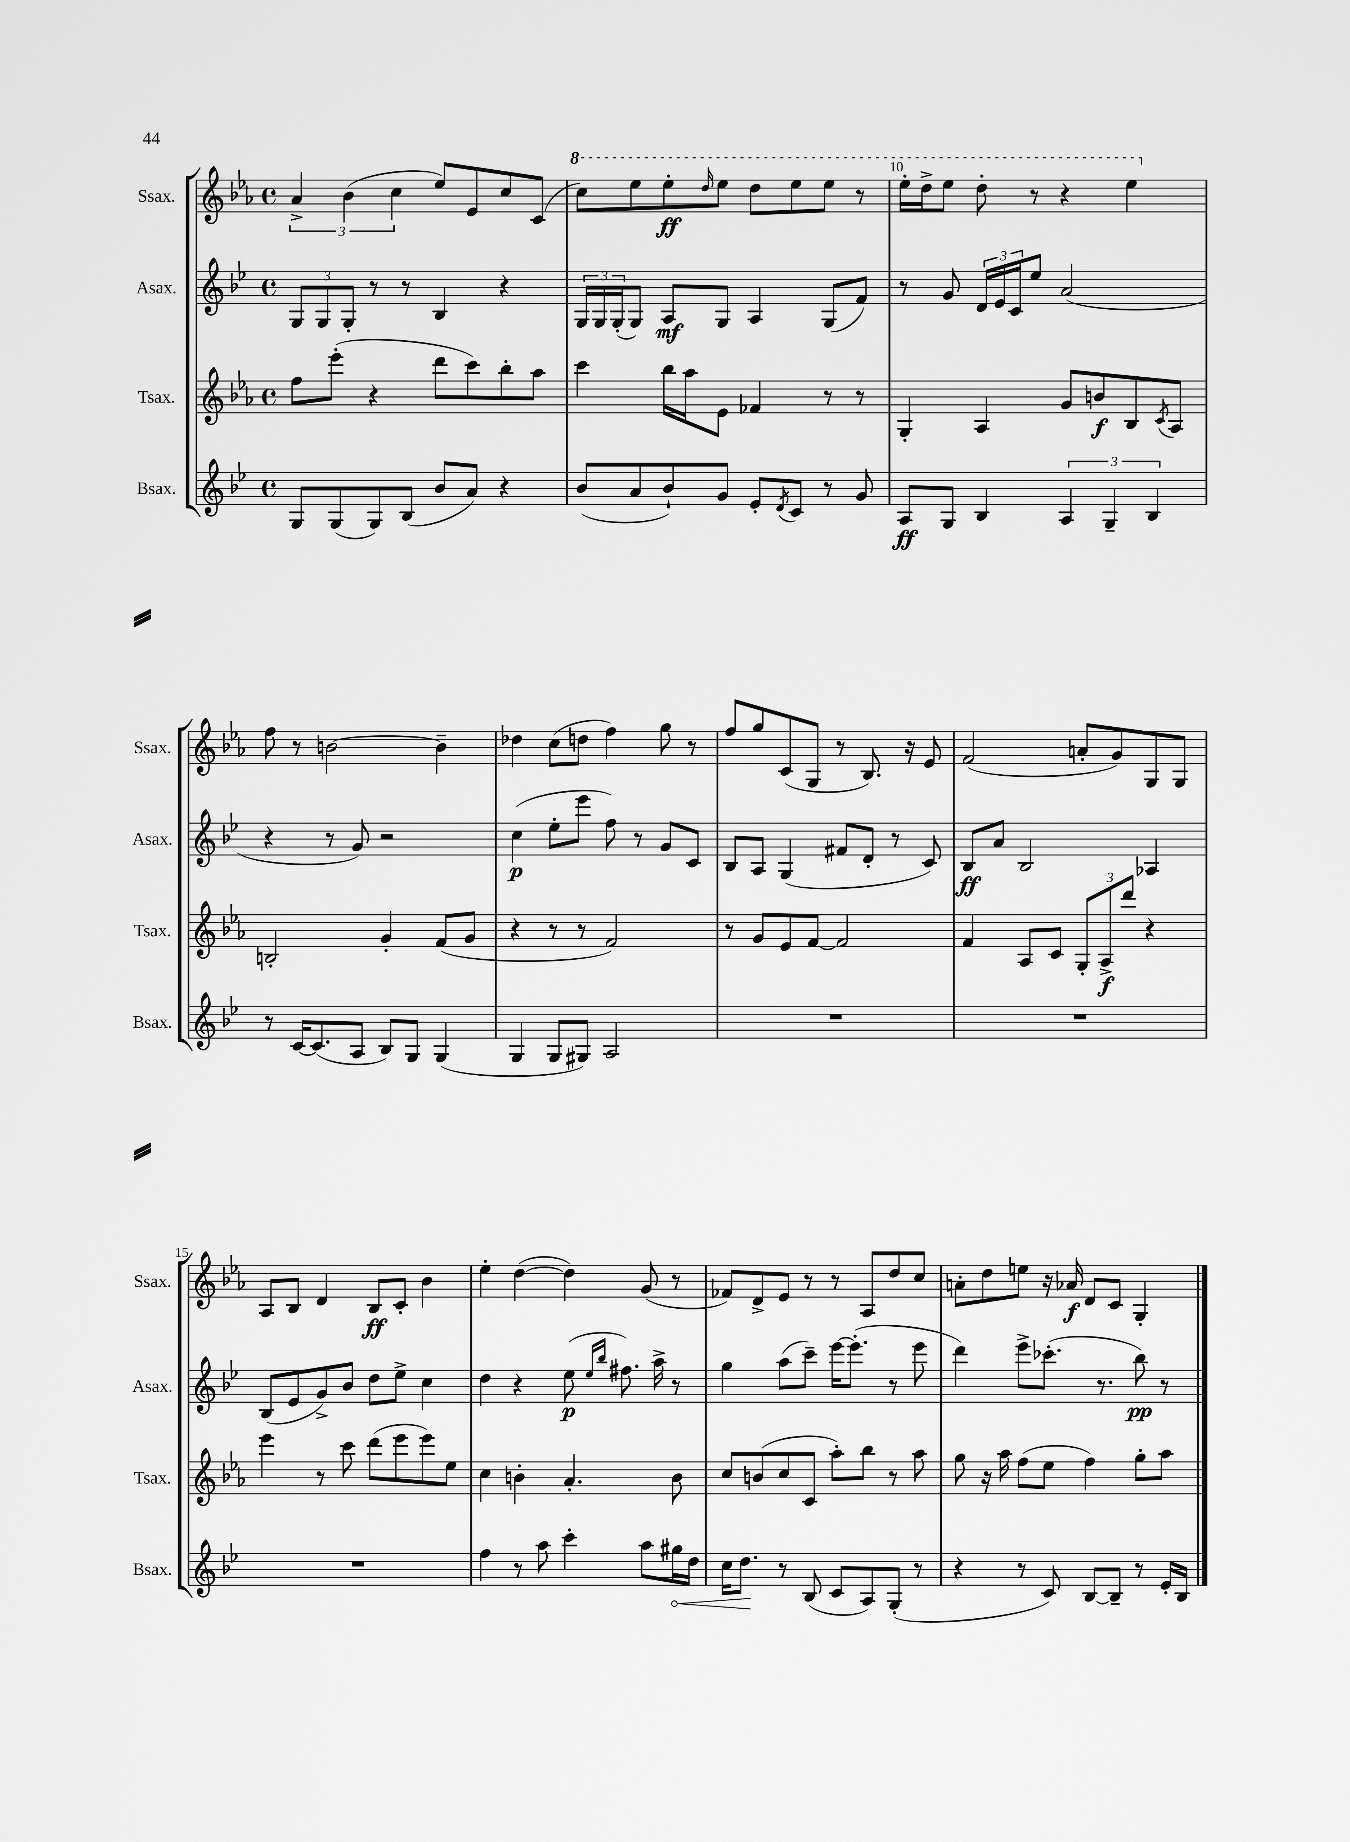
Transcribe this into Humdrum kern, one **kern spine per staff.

**kern	**kern	**kern	**kern
*staff4	*staff3	*staff2	*staff1
*clefG2	*clefG2	*clefG2	*clefG2
*k[b-e-]	*k[b-e-a-]	*k[b-e-]	*k[b-e-a-]
*M4/4	*M4/4	*M4/4	*M4/4
*met(c)	*met(c)	*met(c)	*met(c)
8G	8ff	12G	6a-^
.	.	12G	.
(8G	(8eee-'	.	.
.	.	12G'	(6b-
8G)	4r	8r	.
.	.	.	6cc
(8B-	.	8r	.
8b-	8ddd	4B-	8ee-)
8a)	8ccc)	.	8e-
4r	8bb-'	4r	8cc
.	8aa-	.	(8c
=	=	=	=
(8b-	4ccc	24G	8ccc)
.	.	24G	.
.	.	(24G'	.
8a	.	8G)	8eee-
8b-`)	16bb-	8A	8eee-'
.	16aa-	.	.
.	.	.	16qqddd
8g	8e-	8G	8eee-
8e-'	4f-	4A	8ddd
8qd	.	.	.
8c	.	.	8eee-
8r	8r	(8G	8eee-
8g	8r	8f)	8r
=	=	=	=
8A	4G'	8r	16eee-'
.	.	.	16ddd^
8G	.	8g	8eee-
4B-	4A-	24d	8ddd'
.	.	24e-	.
.	.	24c	.
.	.	8ee-	8r
6A	8g	(2a	4r
.	8b	.	.
6G~	.	.	.
.	8B-	.	4eee-
6B-	.	.	.
.	8qc	.	.
.	8A-	.	.
=	=	=	=
8r	2B'	4r	8ff
[16c	.	.	8r
(8.c]	.	.	.
.	.	8r	[2b
8A	.	8g)	.
8B-)	4g'	2r	.
8G	.	.	.
(4G	(8f	.	4b~]
.	8g	.	.
=	=	=	=
4G	4r	(4cc	4dd-
8G	8r	8ee-'	(8cc
8G#)	8r	8eee-	8dd
2A	2f)	8ff)	4ff)
.	.	8r	.
.	.	8g	8gg
.	.	8c	8r
=	=	=	=
1r	8r	8B-	8ff
.	8g	8A	8gg
.	8e-	(4G	(8c
.	[8f	.	8G
.	2f]	8f#	8r
.	.	8d'	8.B-)
.	.	8r	.
.	.	.	16r
.	.	8c)	8e-
=	=	=	=
1r	4f	8B-	(2f
.	.	8a	.
.	8A-	2B-	.
.	8c	.	.
.	12G'	.	8a'
.	12A-^	.	.
.	.	.	8g)
.	12ddd	.	.
.	4r	4A-	8G
.	.	.	8G
=	=	=	=
1r	4eee-	(8B-	8A-
.	.	8e-	8B-
.	8r	8g^)	4d
.	8ccc	8b-	.
.	(8ddd	8dd	8B-
.	8eee-	8ee-^	8c'
.	8eee-)	4cc	4b-
.	8ee-	.	.
=	=	=	=
4ff	4cc	4dd	4ee-'
8r	4b'	4r	([4dd
8aa	.	.	.
4ccc'	4.a-'	(8ee-	4dd])
.	.	16qqee-	.
.	.	16qqbb-	.
.	.	8.ff#)	.
8aa	.	.	(8g
.	.	16aa^	.
16gg#	8b	8r	8r
16dd	.	.	.
=	=	=	=
16cc	8cc	4gg	8f-)
8.dd	.	.	.
.	(8b	.	8d^
8r	8cc	(8aa	8e-
(8B-	8c	8ccc~)	8r
8c	8aa-')	[16eee-	8r
.	.	(8.eee-']	.
8A)	8bb-	.	8A-
(8G'	8r	8r	8dd
8r	8aa-	8eee-	8cc
=	=	=	=
4r	8gg	4ddd)	8a'
.	16r	.	8dd
.	16aa-	.	.
8r	(8ff	8eee-^	8ee
8c)	8ee-	(8.ccc-'	16r
.	.	.	16a-
[8B-	4ff)	.	8d
.	.	8.r	.
8B-~]	.	.	8c
8r	8gg'	8bb-)	4G'
16e-'	8aa-	8r	.
16B-	.	.	.
==	==	==	==
*-	*-	*-	*-
